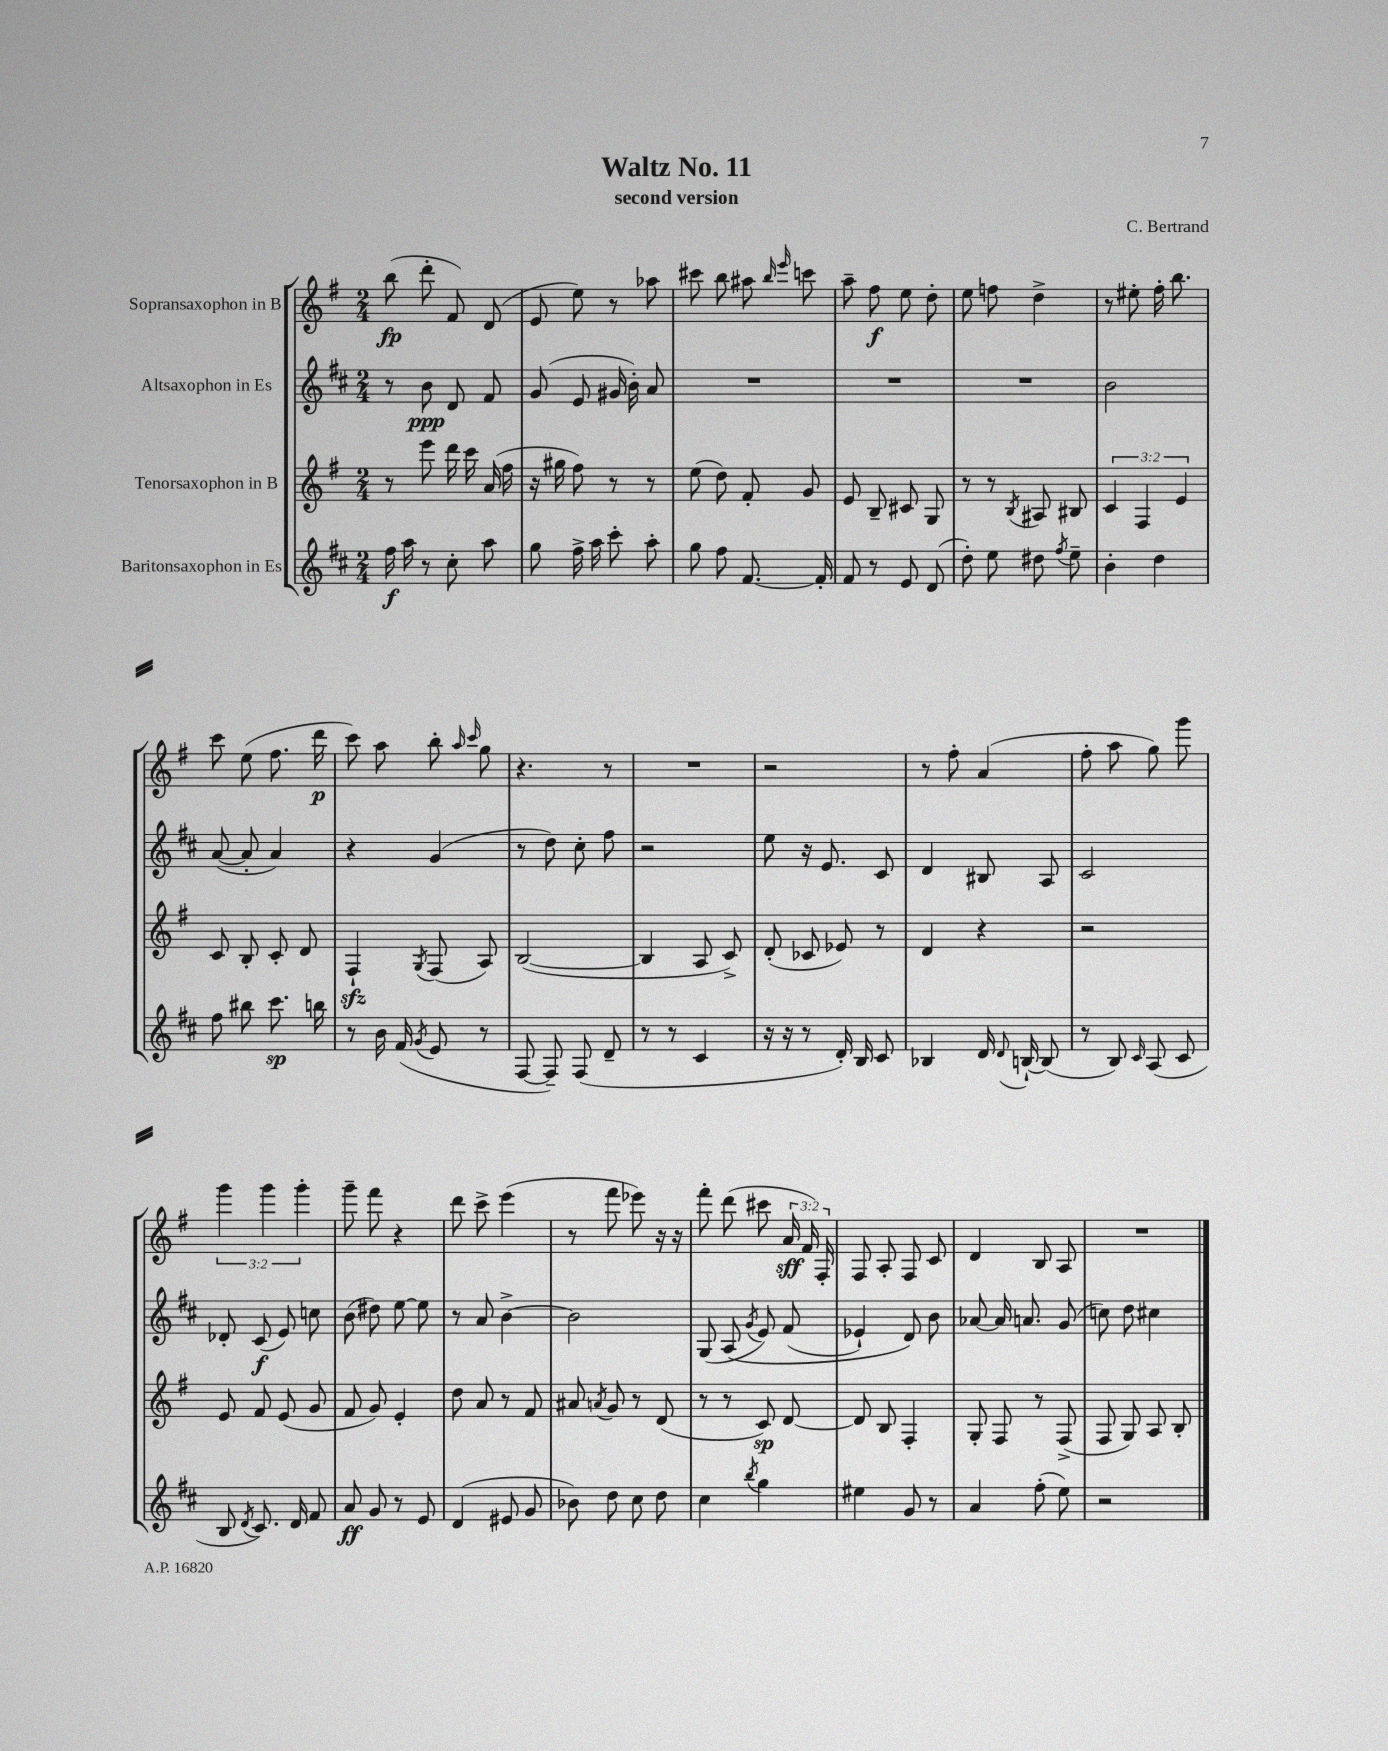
\header { title = "Waltz No. 11" composer = "C. Bertrand" subtitle = "second version" }
<<
\new StaffGroup <<
\new Staff = "s0" \with { instrumentName = "Sopransaxophon in B" } {
    \clef treble \key g \major \numericTimeSignature \time 2/4 \override Staff.TupletNumber.text = #tuplet-number::calc-fraction-text
    \autoBeamOff b''8\fp( d'''8-. fis'8) d'8( |
    e'8 e''8) r8 aes''8 |
    cis'''8 b''8 ais''8 \grace { b''16 e'''16 } c'''8 |
    a''8-- fis''8\f e''8 d''8-. |
    e''8 f''8 d''4-> |
    r8 eis''8-. fis''16-. b''8. |
    c'''8 e''8( fis''8. d'''16\p |
    c'''8) a''8 b''8-. \grace { a''16 c'''16 } g''8 |
    r4. r8 |
    R2 |
    r2 |
    r8 fis''8-. a'4( |
    fis''8-. a''8 g''8) g'''8 |
    \tuplet 3/2 { g'''4 g'''4 g'''4-. } |
    g'''8-- fis'''8 r4 |
    d'''8 c'''8-> e'''4( |
    r8 fis'''8 ees'''8) r16 r16 |
    fis'''8-. d'''8( cis'''8 \tuplet 3/2 { a'16\sff fis'16) fis16-. } |
    fis8 a8-. fis8 c'8 |
    d'4 b8 a8 |
    R2 \bar "|." |
}
\new Staff = "s1" \with { instrumentName = "Altsaxophon in Es" } {
    \clef treble \key d \major \numericTimeSignature \time 2/4
    \autoBeamOff r8 b'8\ppp d'8 fis'8 |
    g'8( e'8 gis'16 b'16-.) a'8 |
    R2 |
    R2 |
    R2 |
    b'2 |
    a'8~( a'8-. a'4) |
    r4 g'4( |
    r8 d''8) cis''8-. fis''8 |
    r2 |
    e''8 r16 e'8. cis'8 |
    d'4 bis8 a8 |
    cis'2 |
    des'8-. cis'8\f( e'8) c''8 |
    b'8( dis''8) e''8~ e''8 |
    r8 a'8 b'4~-> |
    b'2 |
    g8( a8\( \acciaccatura { g'8 } e'8) fis'8( |
    ees'4-!) d'8\) b'8 |
    aes'8~ aes'16 a'8. g'8( |
    c''8) d''8 cis''4 \bar "|." |
}
\new Staff = "s2" \with { instrumentName = "Tenorsaxophon in B" } {
    \clef treble \key g \major \numericTimeSignature \time 2/4 \override Staff.TupletNumber.text = #tuplet-number::calc-fraction-text
    \autoBeamOff r8 e'''8 d'''16 c'''16 a'16( fis''16 |
    r16 gis''16 fis''8) r8 r8 |
    e''8( d''8) fis'8-. g'8 |
    e'8 b8-- cis'8 g8 |
    r8 r8 \acciaccatura { b8 } ais8 bis8 |
    \tuplet 3/2 { c'4 fis4 e'4 } |
    c'8 b8-. c'8-. d'8 |
    fis4-!\sfz \acciaccatura { g8 } fis8( a8) |
    b2~( |
    b4 a8 c'8->) |
    d'8-.( ces'8 ees'8) r8 |
    d'4 r4 |
    r2 |
    e'8 fis'8 e'8( g'8 |
    fis'8 g'8) e'4-. |
    d''8 a'8 r8 fis'8 |
    ais'8 \acciaccatura { a'8 } g'8 r8 d'8( |
    r8 r8 c'8\sp) d'8~ |
    d'8 b8 fis4-. |
    g8-. fis8 r8 fis8->( |
    fis8 g8) a8 b8-. \bar "|." |
}
\new Staff = "s3" \with { instrumentName = "Baritonsaxophon in Es" } {
    \clef treble \key d \major \numericTimeSignature \time 2/4
    \autoBeamOff fis''16\f a''16 r8 cis''8-. a''8 |
    g''8 fis''16-> a''16 cis'''8-. a''8-. |
    g''8 fis''8 fis'8.~ fis'16-. |
    fis'8 r8 e'8 d'8( |
    d''8-.) e''8 dis''8 \acciaccatura { fis''8 } e''8-- |
    b'4-. d''4 |
    fis''8 bis''8 cis'''8.\sp b''16 |
    r8 b'16 fis'16( \acciaccatura { g'8 } e'8 r8 |
    fis8~ fis8--) fis8( d'8-- |
    r8 r8 cis'4 |
    r16 r16 r8 d'16-.) b16 cis'8 |
    bes4 d'16 \appoggiatura { d'8 } b16~-! b8( |
    r8 b8) \grace { cis'16 } a8( cis'8 |
    b8 \acciaccatura { d'8 } cis'8.) d'16 fis'8 |
    a'8\ff g'8 r8 e'8 |
    d'4( eis'8 g'8 |
    bes'8) d''8 cis''8 d''8 |
    cis''4 \acciaccatura { b''8 } g''4 |
    eis''4 g'8 r8 |
    a'4 fis''8-.( e''8) |
    r2 \bar "|." |
}
>>
>>
\layout { \context { \Score \remove "Bar_number_engraver" } }
